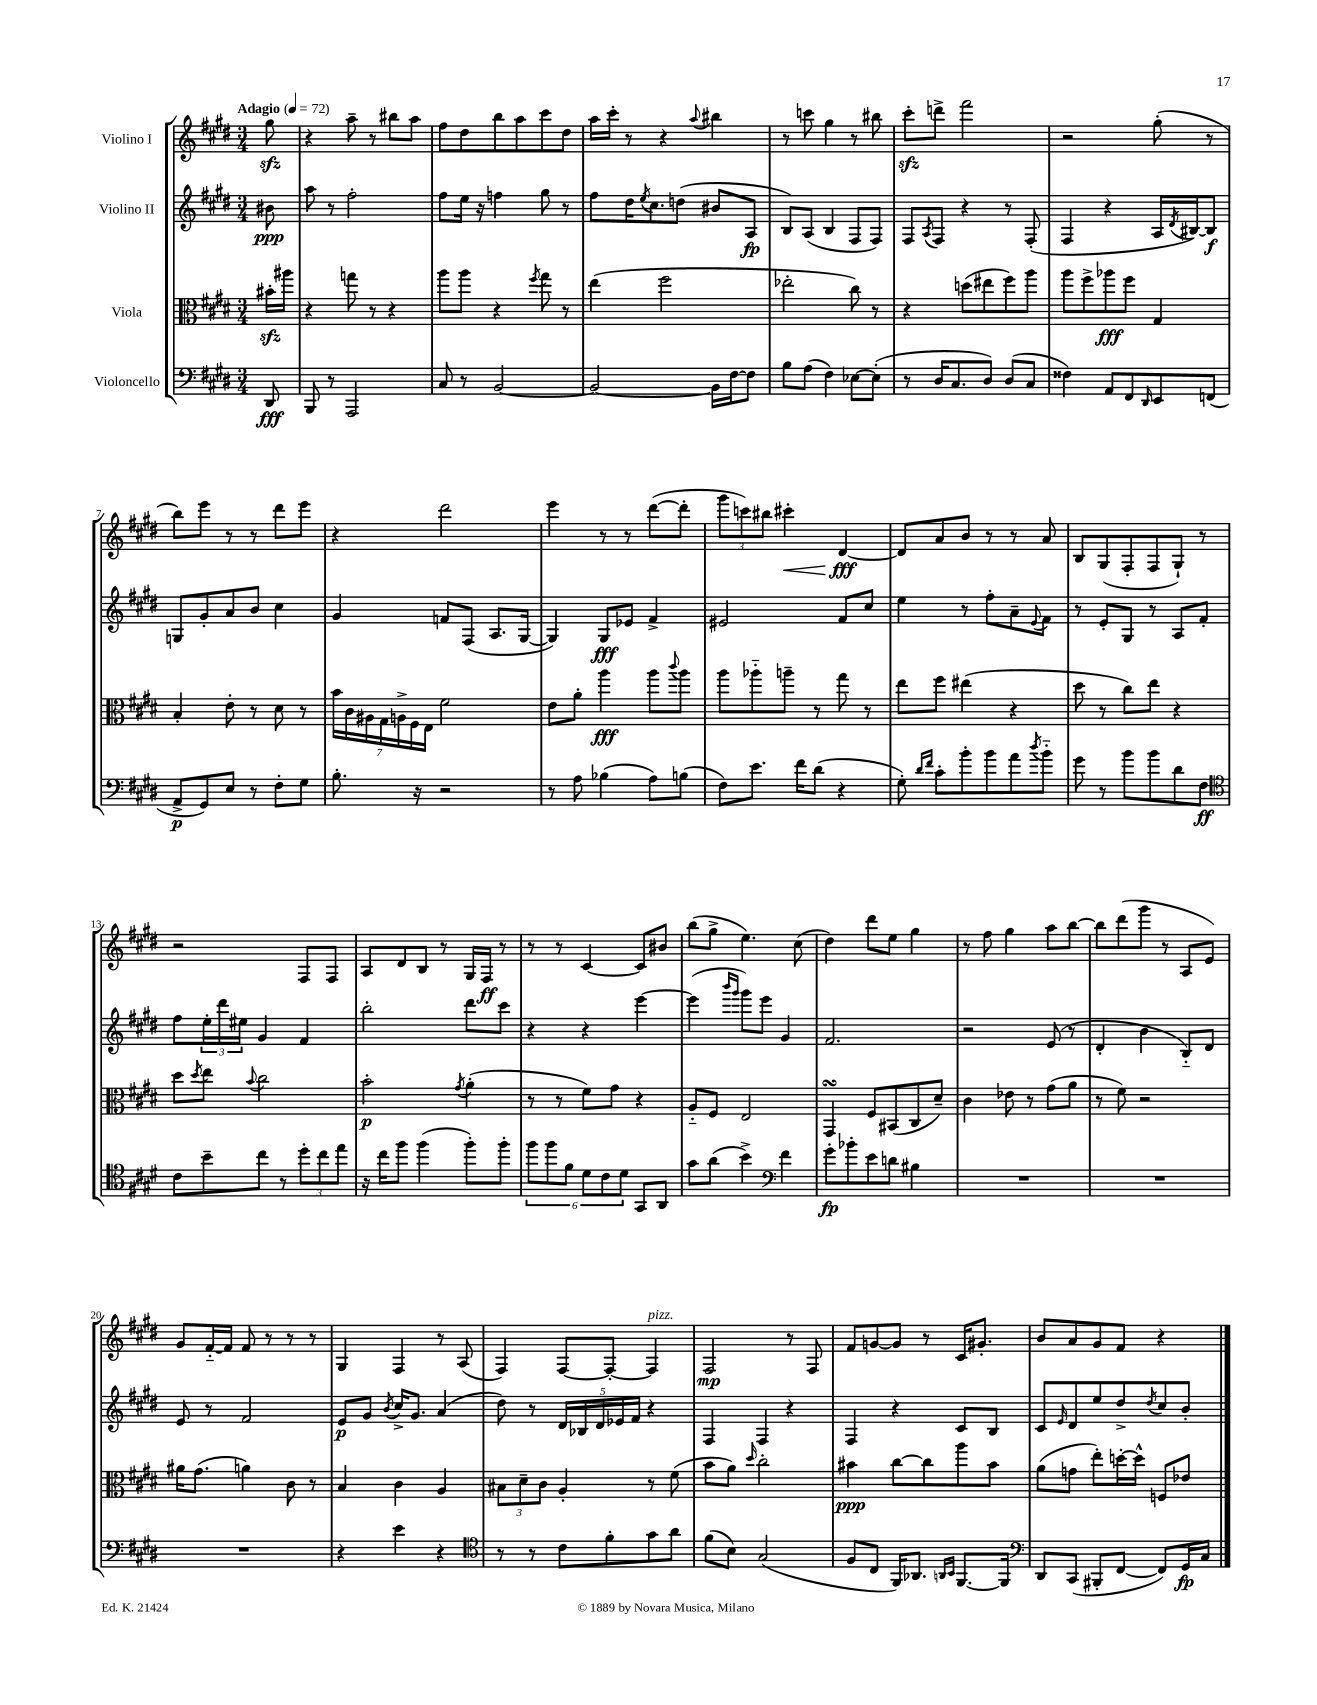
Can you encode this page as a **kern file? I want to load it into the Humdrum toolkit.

**kern	**dynam	**kern	**dynam	**kern	**dynam	**kern	**dynam
*part4	*part4	*part3	*part3	*part2	*part2	*part1	*part1
*staff4	*staff4	*staff3	*staff3	*staff2	*staff2	*staff1	*staff1
*I"Violoncello	*	*I"Viola	*	*I"Violino II	*	*I"Violino I	*
*clefF4	*	*clefC3	*	*clefG2	*	*clefG2	*
*k[f#c#g#d#]	*	*k[f#c#g#d#]	*	*k[f#c#g#d#]	*	*k[f#c#g#d#]	*
*M3/4	*	*M3/4	*	*M3/4	*	*M3/4	*
*MM72	*	*MM72	*	*MM72	*	*MM72	*
=	=	=	=	=	=	=	=
!	!	!	!	!	!	!LO:TX:a:B:t=Adagio	!
8DD#/	fff	16b#Xzz'\LL	.	8b#X\	ppp	8gg#zz\	.
.	.	16aa#X\JJ	.	.	.	.	.
=1	=1	=1	=1	=1	=1	=1	=1
8BBB/	.	4r	.	8aa\	.	4r	.
8r	.	.	.	8r	.	.	.
2AAA/	.	8ggn\	.	2ff#'\	.	8aa~\	.
.	.	8r	.	.	.	8r	.
.	.	4r	.	.	.	8bb#X\L	.
.	.	.	.	.	.	8aa\J	.
=2	=2	=2	=2	=2	=2	=2	=2
8C#/	.	8aa\L	.	8ff#\L	.	8ff#\L	.
8r	.	8aa\J	.	16ee\Jk	.	8dd#\	.
.	.	.	.	16r	.	.	.
[2BB/	.	4r	.	4ffn\	.	8bb\	.
.	.	.	.	.	.	8aa\	.
.	.	8qff#/	.	.	.	.	.
.	.	8gg#\	.	8gg#\	.	8ccc#\	.
.	.	8r	.	8r	.	8dd#\J	.
=3	=3	=3	=3	=3	=3	=3	=3
2BB/_	.	(4ee\	.	8ff#\L	.	16aa\LL	.
.	.	.	.	.	.	16ccc#'\JJ	.
.	.	.	.	16dd#\K	.	8r	.
.	.	.	.	8qee/	.	.	.
.	.	.	.	8.cc#\	.	.	.
.	.	2ff#\	.	.	.	4r	.
.	.	.	.	(8ddn\J	.	.	.
.	.	.	.	.	.	8qqaa/	.
16BB\LL]	.	.	.	8b#X/L	.	4bb#X\	.
[16F#\J	.	.	.	.	.	.	.
8F#\J]	.	.	.	8A/J	fp	.	.
=4	=4	=4	=4	=4	=4	=4	=4
8B\L	.	2ee-X'\	.	8B/L)	.	8r	.
(8A\J	.	.	.	(8A/J	.	8cccn\	.
4F#\)	.	.	.	4B/	.	4gg#\	.
[8E-X\L	.	8cc#\)	.	8F#/L	.	8r	.
(8E-'\J]	.	8r	.	8F#/J)	.	8bb#X\	.
=5	=5	=5	=5	=5	=5	=5	=5
8r	.	4r	.	8F#/L	.	8ccc#zz'\L	.
.	.	.	.	8qA/	.	.	.
16D#/KL	.	.	.	8F#/J	.	8dddn^\J	.
8.C#/	.	.	.	.	.	.	.
.	.	(8ddn\L	.	4r	.	2fff#\	.
8D#/J)	.	8ee#X\	.	.	.	.	.
(8D#/L	.	8ff#\)	.	8r	.	.	.
8C#/J	.	8aa\J	.	(8F#'/	.	.	.
=6	=6	=6	=6	=6	=6	=6	=6
4F##X\)	.	8aa\L	.	4F#/	.	2r	.
.	.	8ff#^\	.	.	.	.	.
8AA/L	.	8aa-X\	fff	4r	.	.	.
8FF#/	.	8ff#\J	.	.	.	.	.
16qqDD#/	.	.	.	.	.	.	.
8EE/	.	4G#/	.	16A/LL	.	(8gg#'\	.
.	.	.	.	8qd#/	.	.	.
.	.	.	.	[16B#X/J)	.	.	.
(8FFn/J	.	.	.	8B#/J]	f	8r	.
!!LO:LB:g=z
=7	=7	=7	=7	=7	=7	=7	=7
8AA^/L	p	4B'/	.	8Gn/L	.	8bb\L)	.
8GG#/)	.	.	.	8g#'/	.	8eee\J	.
8E/J	.	8e'\	.	8a/	.	8r	.
8r	.	8r	.	8b/J	.	8r	.
8F#'\L	.	8d#\	.	4cc#\	.	8ddd#\L	.
8G#\J	.	8r	.	.	.	8eee\J	.
=8	=8	=8	=8	=8	=8	=8	=8
8.B'\	.	28b\LL	.	4g#/	.	4r	.
.	.	28c#\	.	.	.	.	.
.	.	28A#X\	.	.	.	.	.
.	.	28G#\	.	.	.	.	.
.	.	28An^\	.	.	.	.	.
.	.	28F#\	.	.	.	.	.
16r	.	.	.	.	.	.	.
.	.	28E\JJ	.	.	.	.	.
2r	.	2f#\	.	8fn/L	.	2ddd#\	.
.	.	.	.	(8F#/J	.	.	.
.	.	.	.	8.A/L	.	.	.
.	.	.	.	[16G#/Jk	.	.	.
=9	=9	=9	=9	=9	=9	=9	=9
8r	.	8e\L	.	4G#/])	.	4eee\	.
8A\	.	8a'\J	.	.	.	.	.
(4B-X\	.	4aa\	fff	8G#/L	fff	8r	.
.	.	.	.	8e-X/J	.	8r	.
8A\L)	.	8aa\L	.	4f#^/	.	([8ddd#\L	.
.	.	8qqccc#/	.	.	.	.	.
(8Bn\J	.	8aa\J	.	.	.	8ddd#'\J]	.
=10	=10	=10	=10	=10	=10	=10	=10
8F#\L)	.	8aa\L	.	2e#X/	.	12ggg#\L	.
.	.	.	.	.	.	12cccn\)	.
8.e\J	.	8aa-X\	.	.	.	.	.
.	.	.	.	.	.	12bb#X\J	.
!	!	!	!	!	!	!	!LO:HP:b
.	.	8aan~\J	.	.	.	4ccc#X'\	<
16f#\KL	.	.	.	.	.	.	.
(8d#\J	.	8r	.	.	.	.	.
4r	.	8gg#\	.	8f#/L	.	[4d#/	fff
.	.	8r	.	8cc#/J	.	.	.
.	.	.	.	.	.	.	[
=11	=11	=11	=11	=11	=11	=11	=11
8G#'\)	.	8ee\L	.	4ee\	.	8d#/L]	.
16qqd#/LL	.	.	.	.	.	.	.
16qqf#/JJ	.	.	.	.	.	.	.
8c#'\L	.	8ff#\J	.	.	.	8a/	.
8b'\	.	(4ee#X\	.	8r	.	8b/J	.
8b\	.	.	.	8ff#'\L	.	8r	.
8a\	.	4r	.	8a~\	.	8r	.
8qdd#/	.	.	.	8qqe/	.	.	.
8b\J	.	.	.	8f#\J	.	8a/	.
=12	=12	=12	=12	=12	=12	=12	=12
8g#\	.	8dd#\	.	8r	.	8B/L	.
8r	.	8r	.	8e'/L	.	(8G#/	.
8b\L	.	8cc#\L)	.	8G#/J	.	8F#'/	.
8b\	.	8ee\J	.	8r	.	8F#/	.
8d#\	.	4r	.	8A/L	.	8G#`/J)	.
8F#\J	ff	.	.	8f#'/J	.	8r	.
!!LO:LB:g=z
=13	=13	=13	=13	=13	=13	=13	=13
*clefC4	*	*	*	*	*	*	*
8c#\L	.	8dd#\L	.	8ff#\L	.	2r	.
.	.	8qdd#/	.	.	.	.	.
8b~\	.	8ee\J	.	24ee'\L	.	.	.
.	.	.	.	24ddd#\	.	.	.
.	.	.	.	24ee#X\JJ	.	.	.
.	.	8qqb/	.	.	.	.	.
8cc#\J	.	2cc#\	.	4g#/	.	.	.
8r	.	.	.	.	.	.	.
12dd#'\L	.	.	.	4f#/	.	8F#/L	.
12cc#\	.	.	.	.	.	.	.
.	.	.	.	.	.	8F#/J	.
12ee\J	.	.	.	.	.	.	.
=14	=14	=14	=14	=14	=14	=14	=14
16r	.	2b'\	p	2bb'\	.	8A/L	.
16cc#\KL	.	.	.	.	.	.	.
8ff#\J	.	.	.	.	.	8d#/	.
(4ff#\	.	.	.	.	.	8B/J	.
.	.	.	.	.	.	8r	.
.	.	8qg#/	.	.	.	.	.
8ff#'\L)	.	(4a'\	.	8ddd#\L	.	16G#/LL	.
.	.	.	.	.	.	16F#/JJ	ff
8ff#'\J	.	.	.	8ccc#\J	.	8r	.
=15	=15	=15	=15	=15	=15	=15	=15
12ff#\L	.	8r	.	4r	.	8r	.
12ff#\	.	.	.	.	.	.	.
.	.	8r	.	.	.	8r	.
12f#\J	.	.	.	.	.	.	.
12d#\L	.	8f#\L)	.	4r	.	[4c#/	.
12c#\	.	.	.	.	.	.	.
.	.	8g#\J	.	.	.	.	.
12d#\J	.	.	.	.	.	.	.
8GG#/L	.	4r	.	[4eee\	.	8c#/L]	.
8AA/J	.	.	.	.	.	8b#X/J	.
=16	=16	=16	=16	=16	=16	=16	=16
8g#\L	.	8A/L	.	(4eee\]	.	(8bb\L	.
(8a\J	.	8F#/J	.	.	.	8gg#^\J	.
.	.	.	.	16qqbbb/LL	.	.	.
.	.	.	.	16qqggg#/JJ	.	.	.
4b^\)	.	2E/	.	8ggg#\L)	.	4.ee\)	.
.	.	.	.	8eee\J	.	.	.
*clefF4	*	*	*	*	*	*	*
4f#\	.	.	.	4g#/	.	.	.
.	.	.	.	.	.	(8cc#\	.
=17	=17	=17	=17	=17	=17	=17	=17
8g#'\L	fp	4GG#sSsS/	.	2.f#/	.	4dd#\)	.
8b-X'\	.	.	.	.	.	.	.
8e\	.	8F#/L	.	.	.	8ddd#\L	.
8dn\J	.	(8BB#X/	.	.	.	8ee\J	.
4B#X\	.	8C#/	.	.	.	4gg#\	.
.	.	8d#~/J)	.	.	.	.	.
=18	=18	=18	=18	=18	=18	=18	=18
2.r	.	4c#\	.	2r	.	8r	.
.	.	.	.	.	.	8ff#\	.
.	.	8e-X\	.	.	.	4gg#\	.
.	.	8r	.	.	.	.	.
.	.	(8g#\L	.	(8e/	.	8aa\L	.
.	.	8a\J	.	8r	.	[8bb\J	.
=19	=19	=19	=19	=19	=19	=19	=19
2.r	.	8r	.	4d#'/	.	8bb\L]	.
.	.	8f#\)	.	.	.	(8ddd#\	.
.	.	2r	.	4b\	.	8ggg#\J	.
.	.	.	.	.	.	8r	.
.	.	.	.	8B/L)	.	8A/L	.
.	.	.	.	8d#/J	.	8e/J)	.
!!LO:LB:g=z
=20	=20	=20	=20	=20	=20	=20	=20
2.r	.	16a#X\KL	.	8e/	.	8g#/L	.
.	.	(8.g#\J	.	.	.	.	.
.	.	.	.	8r	.	[16f#/L	.
.	.	.	.	.	.	16f#/JJ]	.
.	.	4an\)	.	2f#/	.	8f#/	.
.	.	.	.	.	.	8r	.
.	.	8c#\	.	.	.	8r	.
.	.	8r	.	.	.	8r	.
=21	=21	=21	=21	=21	=21	=21	=21
4r	.	4B/	.	8e/L	p	4G#/	.
.	.	.	.	8g#/J	.	.	.
.	.	.	.	8qb/	.	.	.
4e\	.	4c#\	.	16cc#^/KL	.	4F#/	.
.	.	.	.	8.g#/J	.	.	.
4r	.	4A/	.	(4a/	.	8r	.
.	.	.	.	.	.	(8A/	.
=22	=22	=22	=22	=22	=22	=22	=22
*clefC4	*	*	*	*	*	*	*
8r	.	12B#X\L	.	8dd#\)	.	4F#/)	.
.	.	12d#~\	.	.	.	.	.
8r	.	.	.	8r	.	.	.
.	.	12c#\J	.	.	.	.	.
8c#\L	.	4A'/	.	20d#/LL	.	[8F#/L	.
.	.	.	.	20B-X/	.	.	.
.	.	.	.	20d#/	.	.	.
8f#'\	.	.	.	.	.	8F#'/J_	.
.	.	.	.	20e-X/	.	.	.
.	.	.	.	20f#/JJ	.	.	.
!	!	!	!	!	!	!LO:TX:a:i:t=pizz.	!
8g#\	.	8r	.	4r	.	4F#/]	.
8a\J	.	(8f#\	.	.	.	.	.
=23	=23	=23	=23	=23	=23	=23	=23
(8f#\L	.	8b\L	.	4F#/	.	2F#/	mp
8B\J)	.	8a\J)	.	.	.	.	.
.	.	16qqdd#/	.	.	.	.	.
(2G#/	.	2cc#'\	.	4F#/	.	.	.
.	.	.	.	4r	.	8r	.
.	.	.	.	.	.	8F#/	.
=24	=24	=24	=24	=24	=24	=24	=24
8F#/L	.	4b#X\	ppp	4F#/	.	8f#/L	.
8C#/J	.	.	.	.	.	[8gn/	.
16FF#/KL)	.	[8cc#\L	.	4r	.	8g/J]	.
8.AA-X/J	.	.	.	.	.	.	.
.	.	8cc#\]	.	.	.	8r	.
16qqAAn/LL	.	.	.	.	.	.	.
16qqBB/JJ	.	.	.	.	.	.	.
[8.FF#/L	.	8aa\	.	8c#/L	.	16c#/KL	.
.	.	.	.	.	.	8.g#X'/J	.
.	.	8b#\J	.	8B/J	.	.	.
16FF#/Jk]	.	.	.	.	.	.	.
=25	=25	=25	=25	=25	=25	=25	=25
*clefF4	*	*	*	*	*	*	*
8DD#/L	.	(8a\L	.	8c#/L	.	8b/L	.
.	.	.	.	16qqe/	.	.	.
(8CC#/J	.	8gn\J	.	8d#/	.	8a/	.
8BBB#X'/L	.	8ee'\L)	.	8ee/	.	8g#/	.
[8FF#/J	.	[16ddn'\L	.	8dd#^/	.	8f#/J	.
.	.	16dd^^\JJ]	.	.	.	.	.
.	.	.	.	8qdd#/	.	.	.
8FF#/L])	.	8Fn/L	.	8cc#/	.	4r	.
16GG#/L	fp	8e-X/J	.	8b'/J	.	.	.
16C#/JJ	.	.	.	.	.	.	.
==	==	==	==	==	==	==	==
*-	*-	*-	*-	*-	*-	*-	*-
